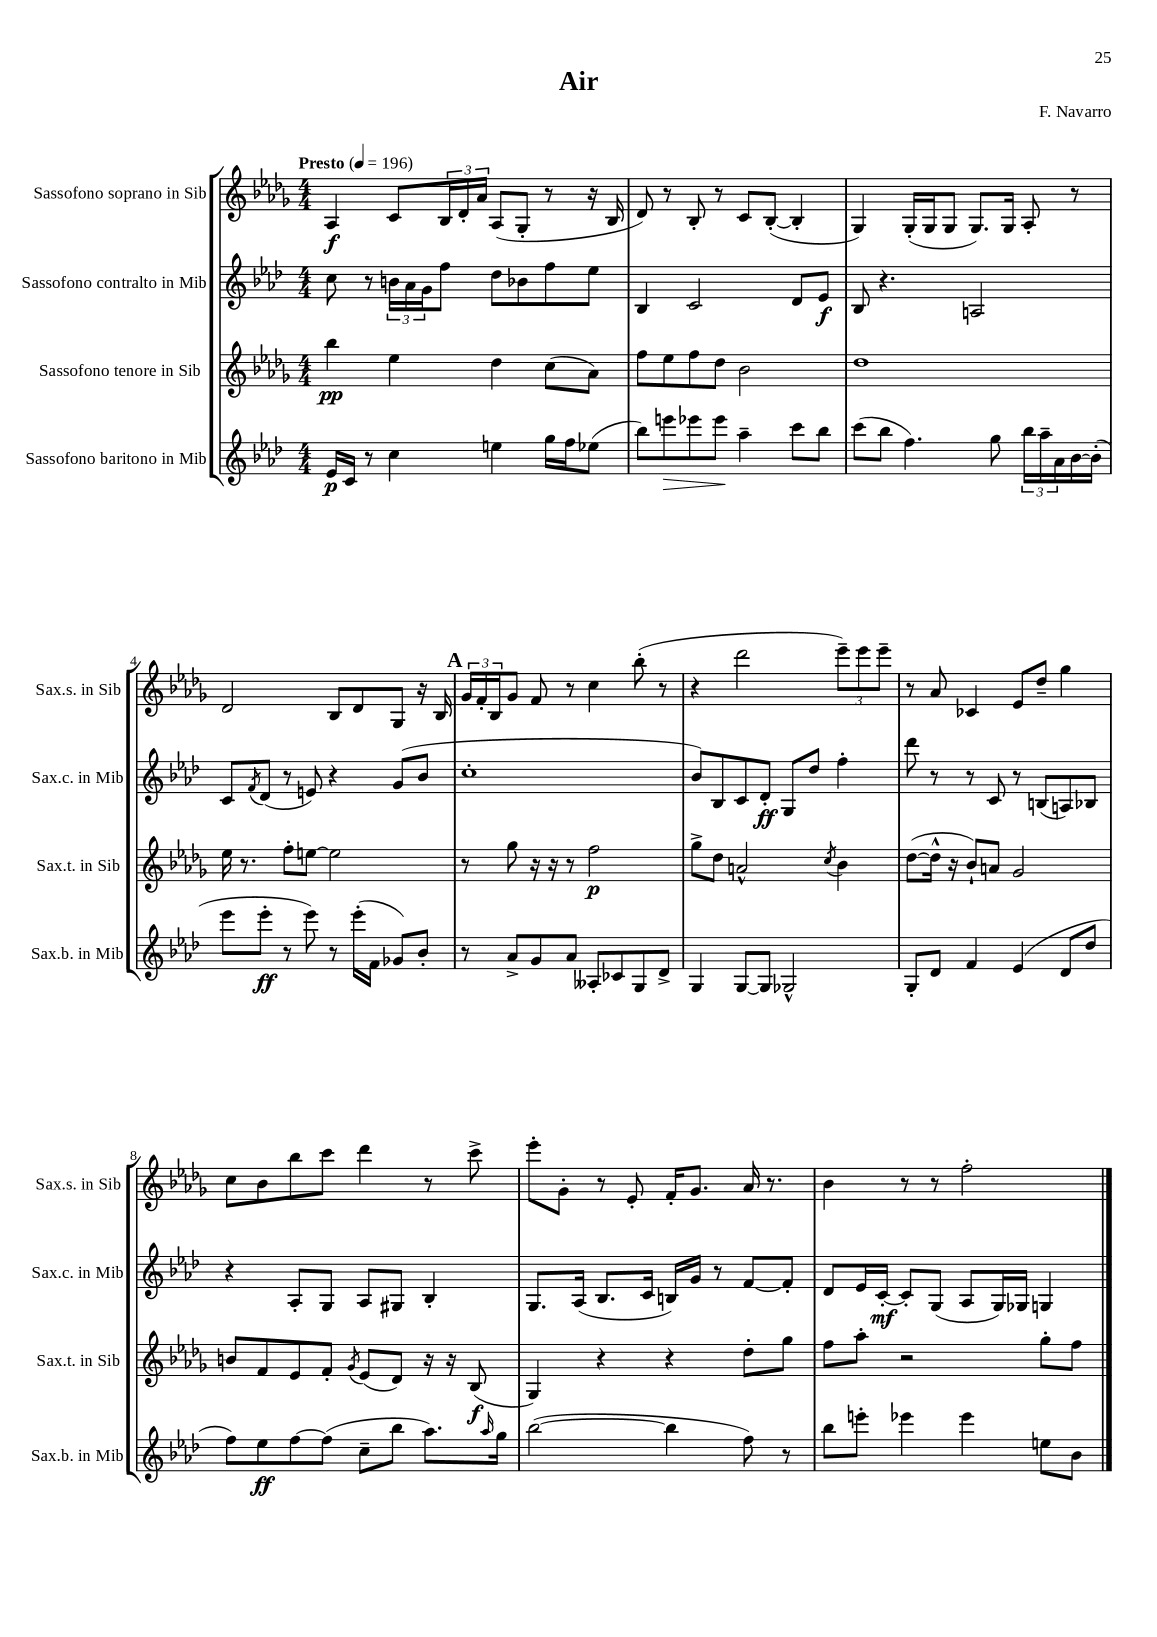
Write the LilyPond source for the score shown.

\header { title = "Air" composer = "F. Navarro" }
<<
\new StaffGroup <<
\new Staff = "s0" \with { instrumentName = "Sassofono soprano in Sib" shortInstrumentName = "Sax.s. in Sib" } {
    \clef treble \key des \major \numericTimeSignature \time 4/4 \tempo "Presto" 4 = 196
    aes4\f c'8 \tuplet 3/2 { bes16 des'16-. aes'16 } aes8( ges8-. r8 r16 bes16 |
    des'8) r8 bes8-. r8 c'8 bes8~-.( bes4-. |
    ges4) ges16-.( ges16 ges8 ges8.) ges16 aes8-. r8 |
    des'2 bes8 des'8 ges8 r16 bes16 |
    \mark \markup { \bold "A" } \tuplet 3/2 { ges'16 f'16-. bes16 } ges'8 f'8 r8 c''4 bes''8-.( r8 |
    r4 des'''2 \tuplet 3/2 { ees'''8--) ees'''8 ees'''8-- } |
    r8 aes'8 ces'4 ees'8 des''8-- ges''4 |
    c''8 bes'8 bes''8 c'''8 des'''4 r8 c'''8-> |
    ees'''8-. ges'8-. r8 ees'8-. f'16-. ges'8. aes'16 r8. |
    bes'4 r8 r8 f''2-. \bar "|." |
}
\new Staff = "s1" \with { instrumentName = "Sassofono contralto in Mib" shortInstrumentName = "Sax.c. in Mib" } {
    \clef treble \key aes \major \numericTimeSignature \time 4/4
    c''8 r8 \tuplet 3/2 { b'16 aes'16 g'16 } f''8 des''8 bes'8 f''8 ees''8 |
    bes4 c'2 des'8 ees'8\f |
    bes8 r4. a2 |
    c'8 \acciaccatura { f'8 } des'8( r8 e'8) r4 g'8( bes'8 |
    \mark \markup { \bold "A" } c''1-. |
    bes'8) bes8 c'8 des'8-.\ff g8 des''8 f''4-. |
    des'''8 r8 r8 c'8 r8 b8( a8) bes8 |
    r4 aes8-. g8 aes8 gis8 bes4-. |
    g8. aes16( bes8. c'16 b16) g'16 r8 f'8~ f'8-. |
    des'8 ees'16 c'16~-.\mf c'8-. g8( aes8 g16) ges16 g4 \bar "|." |
}
\new Staff = "s2" \with { instrumentName = "Sassofono tenore in Sib" shortInstrumentName = "Sax.t. in Sib" } {
    \clef treble \key des \major \numericTimeSignature \time 4/4
    bes''4\pp ees''4 des''4 c''8( aes'8) |
    f''8 ees''8 f''8 des''8 bes'2 |
    des''1 |
    ees''16 r8. f''8-. e''8~ e''2 |
    \mark \markup { \bold "A" } r8 ges''8 r16 r16 r8 f''2\p |
    ges''8-> des''8 a'2-^ \acciaccatura { c''8 } bes'4 |
    des''8~( des''16-^ r16 bes'8-!) a'8 ges'2 |
    b'8 f'8 ees'8 f'8-. \acciaccatura { ges'8 } ees'8( des'8) r16 r16 bes8\f( |
    ges4) r4 r4 des''8-. ges''8 |
    f''8 aes''8-. r2 ges''8-. f''8 \bar "|." |
}
\new Staff = "s3" \with { instrumentName = "Sassofono baritono in Mib" shortInstrumentName = "Sax.b. in Mib" } {
    \clef treble \key aes \major \numericTimeSignature \time 4/4
    ees'16\p c'16 r8 c''4 e''4 g''16 f''16 ees''8( |
    bes''8) e'''8\> ees'''8 ees'''8\! aes''4-- c'''8 bes''8 |
    c'''8( bes''8 f''4.) g''8 \tuplet 3/2 { bes''16 aes''16-- aes'16 } bes'16~ bes'16-.( |
    ees'''8 ees'''8-.\ff r8 ees'''8) r8 ees'''16-.( f'16 ges'8) bes'8-. |
    \mark \markup { \bold "A" } r8 aes'8-> g'8 aes'8 aeses8-. ces'8 g8 des'8-> |
    g4 g8~ g8 ges2-^ |
    g8-. des'8 f'4 ees'4( des'8 des''8 |
    f''8) ees''8\ff f''8~ f''8( c''8-- bes''8 aes''8.) \grace { aes''16 } g''16 |
    bes''2~( bes''4 f''8) r8 |
    bes''8 e'''8-. ees'''4 ees'''4 e''8 bes'8 \bar "|." |
}
>>
>>
